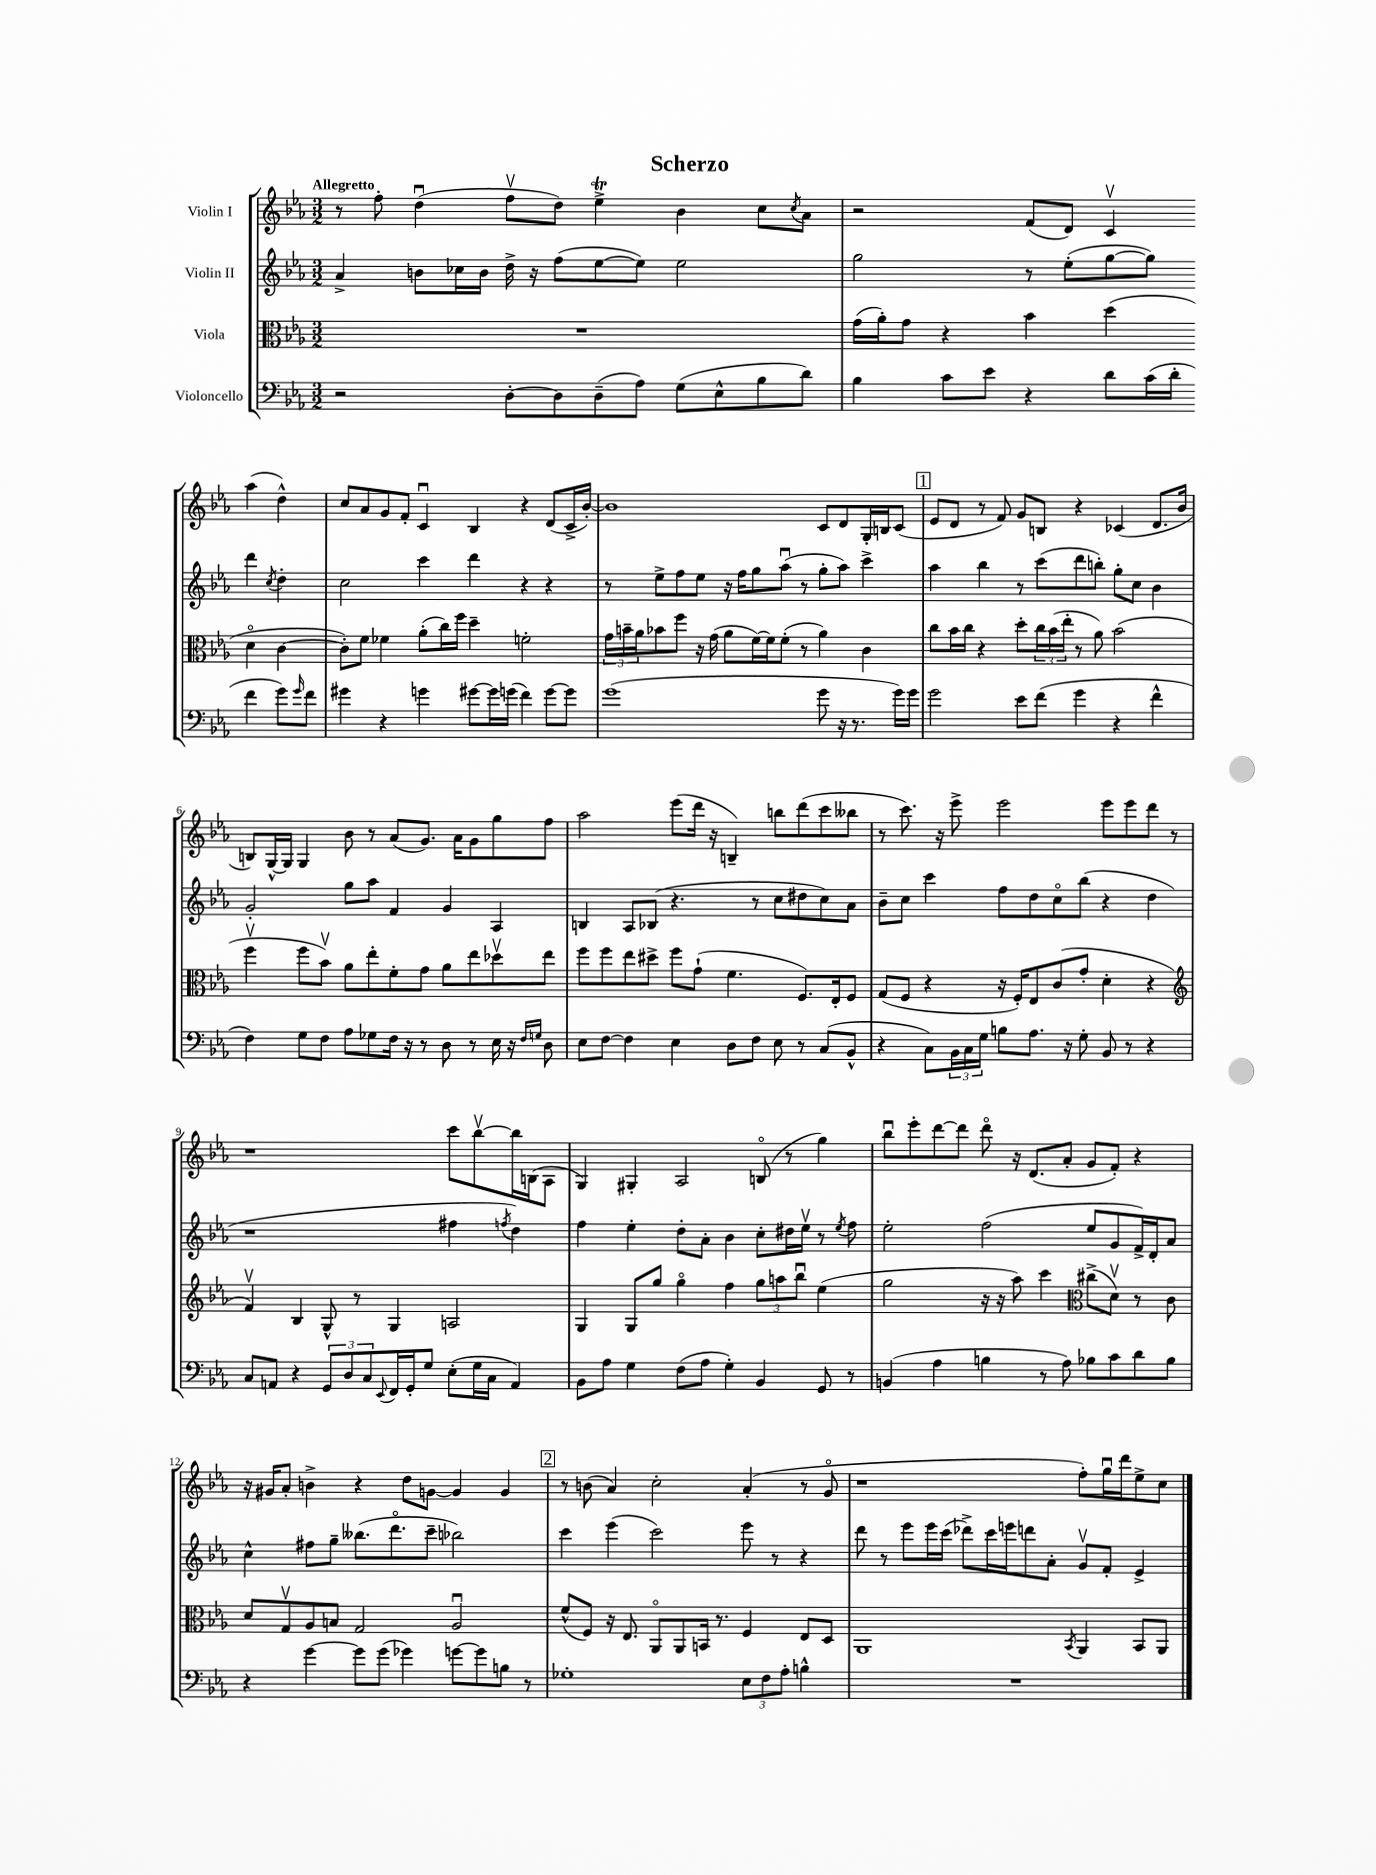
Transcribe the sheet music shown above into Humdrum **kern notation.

**kern	**kern	**kern	**kern
*part4	*part3	*part2	*part1
*staff4	*staff3	*staff2	*staff1
*I"Violoncello	*I"Viola	*I"Violin II	*I"Violin I
*clefF4	*clefC3	*clefG2	*clefG2
*k[b-e-a-]	*k[b-e-a-]	*k[b-e-a-]	*k[b-e-a-]
*M3/2	*M3/2	*M3/2	*M3/2
=1	=1	=1	=1
!	!	!	!LO:TX:a:B:t=Allegretto
2r	1.r	4a-^/	8r
.	.	.	8ff'\
.	.	8bn\L	(4ddu\
.	.	16cc-X\L	.
.	.	16b\JJ	.
[8D'\L	.	16dd^\	8ffv\L
.	.	16r	.
8D\]	.	(8ff\L	8dd\J)
(8D~\	.	[8ee-\	4ee-T^\
8A-\J)	.	8ee-\J])	.
(8G\L	.	2ee-\	4b-\
8E-^^\	.	.	.
8B-\	.	.	8cc\L
.	.	.	8qcc/
8d\J)	.	.	8a-\J
=2	=2	=2	=2
4B-\	(16g\LL	2gg\	2r
.	16a-'\J)	.	.
.	8g\J	.	.
8c\L	4r	.	.
8e-\J	.	.	.
4r	4b-\	8r	(8f/L
.	.	(8ee-'\L	8d/J)
8d\L	(4dd\	[8gg\	4cv/
(16c\L	.	8gg\J])	.
16d'\JJ	.	.	.
4f\	4d\	4ddd\	(4aa-\
.	.	8qcc/	.
8g\L)	[4c\	4dd'\	4dd^^\)
16qqg/	.	.	.
8f\J	.	.	.
!!LO:LB:g=z
=3	=3	=3	=3
4g#X\	8c'\L])	2cc\	8cc/L
.	8f\J	.	8a-/
4r	4f-X\	.	8g/
.	.	.	8f'/J
4gn\	(8a-'\L	4ccc\	4cu/
.	16cc\L)	.	.
.	16ff\JJ	.	.
[8g#X\L	4dd~\	4ddd\	4B-/
16g#\L]	.	.	.
(16gn\JJ	.	.	.
4f\)	2fn'\	4r	4r
[8g\L	.	4r	(8d/L
8g\J]	.	.	16c^/L
.	.	.	[16b-'/JJ)
=4	=4	=4	=4
(1g	24g\LL	8r	1b-]
.	24bn~\	.	.
.	24a-\J	.	.
.	8b-X\	8ee-^\L	.
.	8ff\J	8ff\	.
.	16r	8ee-\J	.
.	(16g\	.	.
.	8a-\L	16r	.
.	.	16ff\KL	.
.	[16f\L)	8gg\	.
.	16f\J]	.	.
.	(8f'\J	(8aa-u\J	.
.	8r	8r	.
8g\	4a-\)	8gg'\L	8c/L
16r	.	8aa-\J)	8d/
8.r	.	.	.
.	4c\	4ccc^\	16G'/L
.	.	.	16Bn/J
16g\LL)	.	.	(8c/J
16g\JJ	.	.	.
!!LO:REH:place=s1:t=1
=5	=5	=5	=5
2g\	8cc\L	4aa-\	8e-/L
.	16b-\L	.	8d/J
.	16cc\JJ	.	.
.	4r	4bb-\	8r
.	.	.	8f/)
8e-\L	8dd'\L	8r	8g/L
(8f\J	24cc\L	(8ccc\L	8Bn/J
.	(24b-\	.	.
.	24ee-'\JJ	.	.
4g\	8r	8ddd\	4r
.	8a-\)	8bbn'\J)	.
4r	(2b-\	8gg'\L	(4c-X/
.	.	8cc\J	.
4f^^\	.	4b-\	8.d/L
.	.	.	16b-/Jk
!!LO:LB:g=z
=6	=6	=6	=6
4F\)	4ffv\	2g'/	8Bn/L)
.	.	.	[16G^^/L
.	.	.	16G/JJ]
8G\L	8ff\L	.	4G/
8F\J	8b-v\J)	.	.
8A-\L	8a-\L	8gg\L	8b-\
8G-X\	8ee-'\	8aa-\J	8r
16F\Jk	8f'\	4f/	(8a-/L
16r	.	.	.
8r	8g\J	.	8.g/J)
8D\	8a-\L	4g/	.
.	.	.	16a-\KL
8r	8ee-\	.	8g\
16E-\	8dd-Xv\	4A-/	8gg\
16r	.	.	.
16qqF/LL	.	.	.
16qqGn/JJ	.	.	.
8D\	8ee-\J	.	8ff\J
=7	=7	=7	=7
8E-\L	8ff\L	4Bn/	2aa-\
[8F\J	8ff\	.	.
4F\]	8ee-\	8A-/L	.
.	8dd#X^\J	(8B-X/J	.
4E-\	8ff\L	4.r	(8eee-\L
.	(8g`\J	.	16ddd\Jk
.	.	.	16r
8D\L	4.f\	.	4Bn~/)
8F\J	.	8r	.
8E-\	.	8cc\L	8bbn\L
8r	8.F/L)	8dd#X\	(8ddd\
(8C/L	.	8cc\)	8ccc\
.	16E-'/k	.	.
8BB-^^/J	8F/J	8a-\J	8bb--X\J
=8	=8	=8	=8
4r	(8G/L	8b-~\L	8r
.	8F/J	8cc\J	8.ccc\)
8C\L)	4r	4ccc\	.
.	.	.	16r
24BB-\L	.	.	8eee-^\
24C\	.	.	.
24G\JJ	.	.	.
8Bn\L	16r	8ff\L	2eee-\
.	16F'/KL)	.	.
8.A-\J	8E-/	8dd\	.
.	(8c/	8cc\	.
16r	.	.	.
8G'\	8g'/J	(8bb-\J	.
8BB-/	4d'\	4r	8eee-\L
8r	.	.	8eee-\
4r	4r	4dd\	8ddd\J
.	.	.	8r
!!LO:LB:g=z
=9	=9	=9	=9
*	*clefG2	*	*
8C/L	4fv/)	1r	1r
8AAn/J	.	.	.
4r	4B-/	.	.
12GG/L	8G^^/	.	.
12D/	.	.	.
.	8r	.	.
12C/	.	.	.
8qqEE-/	.	.	.
16FF/L	4G/	.	.
16GG'/J	.	.	.
8G/J	.	.	.
(8E-'\L	2An/	4ff#X\	8ccc\L
16G\L	.	.	[8bb-v\
16C\JJ	.	.	.
.	.	8qffn/	.
4AA/)	.	4dd\)	16bb-\L]
.	.	.	(16Bn\J
.	.	.	8A-\J
=10	=10	=10	=10
8BB-\L	4G/	4ff\	4G/)
8A-\J	.	.	.
4G\	8G/L	4ee-'\	4G#X'/
.	8gg/J	.	.
(8F\L	4gg\	8dd'\L	2A-/
8A-\J	.	8a-'\J	.
4G'\)	4ff\	4b-\	.
4BB-/	12gg\L	8cc'\L	(8Bn/
.	12aan\	.	.
.	.	16dd#X\L	8r
.	12bb-u\J	.	.
.	.	16ee-v\JJ	.
8GG/	(4ee-\	8r	4gg\)
.	.	8qee-/	.
8r	.	8ff\	.
=11	=11	=11	=11
(4BBn/	2gg\	2ee-'\	8bb-u\L
.	.	.	8eee-'\
4A-\	.	.	[8ddd\
.	.	.	8ddd\J]
4Bn\	16r	(2ff\	8ddd\
.	16r	.	.
.	8aa-\)	.	16r
.	.	.	(8.d/L
8r	4ccc\	.	.
8A-\)	.	.	8a-'/J
*	*clefC3	*	*
8B-X\L	(8cc#X^\L	8ee-/L	8g/L
8c\	8dv\J)	8g/	8f'/J)
8d\	8r	16f^/L)	4r
.	.	16d'/J	.
8B-\J	8c\	8a-/J	.
!!LO:LB:g=z
=12	=12	=12	=12
4r	8d/L	4cc^^\	16r
.	.	.	16g#X/KL
.	8Gv/	.	8a-'/J
[4g\	8A-/	8ff#X\L	4bn^\
.	8Bn/J	8gg~\J	.
8g\L]	2G/	(8.bb--X\L	4r
(8g\J	.	.	.
.	.	8.ddd\	.
4g-X\)	.	.	8dd\L
.	.	8ccc~\J	[8gn\J
[8gn\L	2A-u/	2bb-X\)	4g/]
8g\]	.	.	.
8Bn\J	.	.	4g/
8r	.	.	.
!!LO:REH:place=s1:t=2
=13	=13	=13	=13
1G-X'	(8f^^/L	4ccc\	8r
.	8F/J)	.	(8bn\
.	16r	(4eee-\	4a-/)
.	8.E-/	.	.
.	8AA-/L	2ccc\)	2cc'\
.	8AA-/	.	.
.	16BBn/Jk	.	.
.	8.r	.	.
12E-\L	4F/	8eee-\	(4a-'/
12F\	.	.	.
.	.	8r	.
12A-'\J	.	.	.
4Bn^^\	8E-/L	4r	8r
.	8D/J	.	8g/
=14	=14	=14	=14
1.r	1AA-	8ddd\	1r
.	.	8r	.
.	.	8eee-\L	.
.	.	16eee-\L	.
.	.	(16ccc\JJ	.
.	.	8ddd-X^\L)	.
.	.	16ccc\L	.
.	.	16eeen\J	.
.	.	8dddn\	.
.	.	8a-'\J	.
.	8qBB-/	.	.
.	4AA-/	8gv/L	8ff'\L)
.	.	8f'/J	16ggu\L
.	.	.	16ddd\J
.	8BB-/L	4e-^/	8ee-^\
.	8AA-/J	.	8cc\J
==	==	==	==
*-	*-	*-	*-
